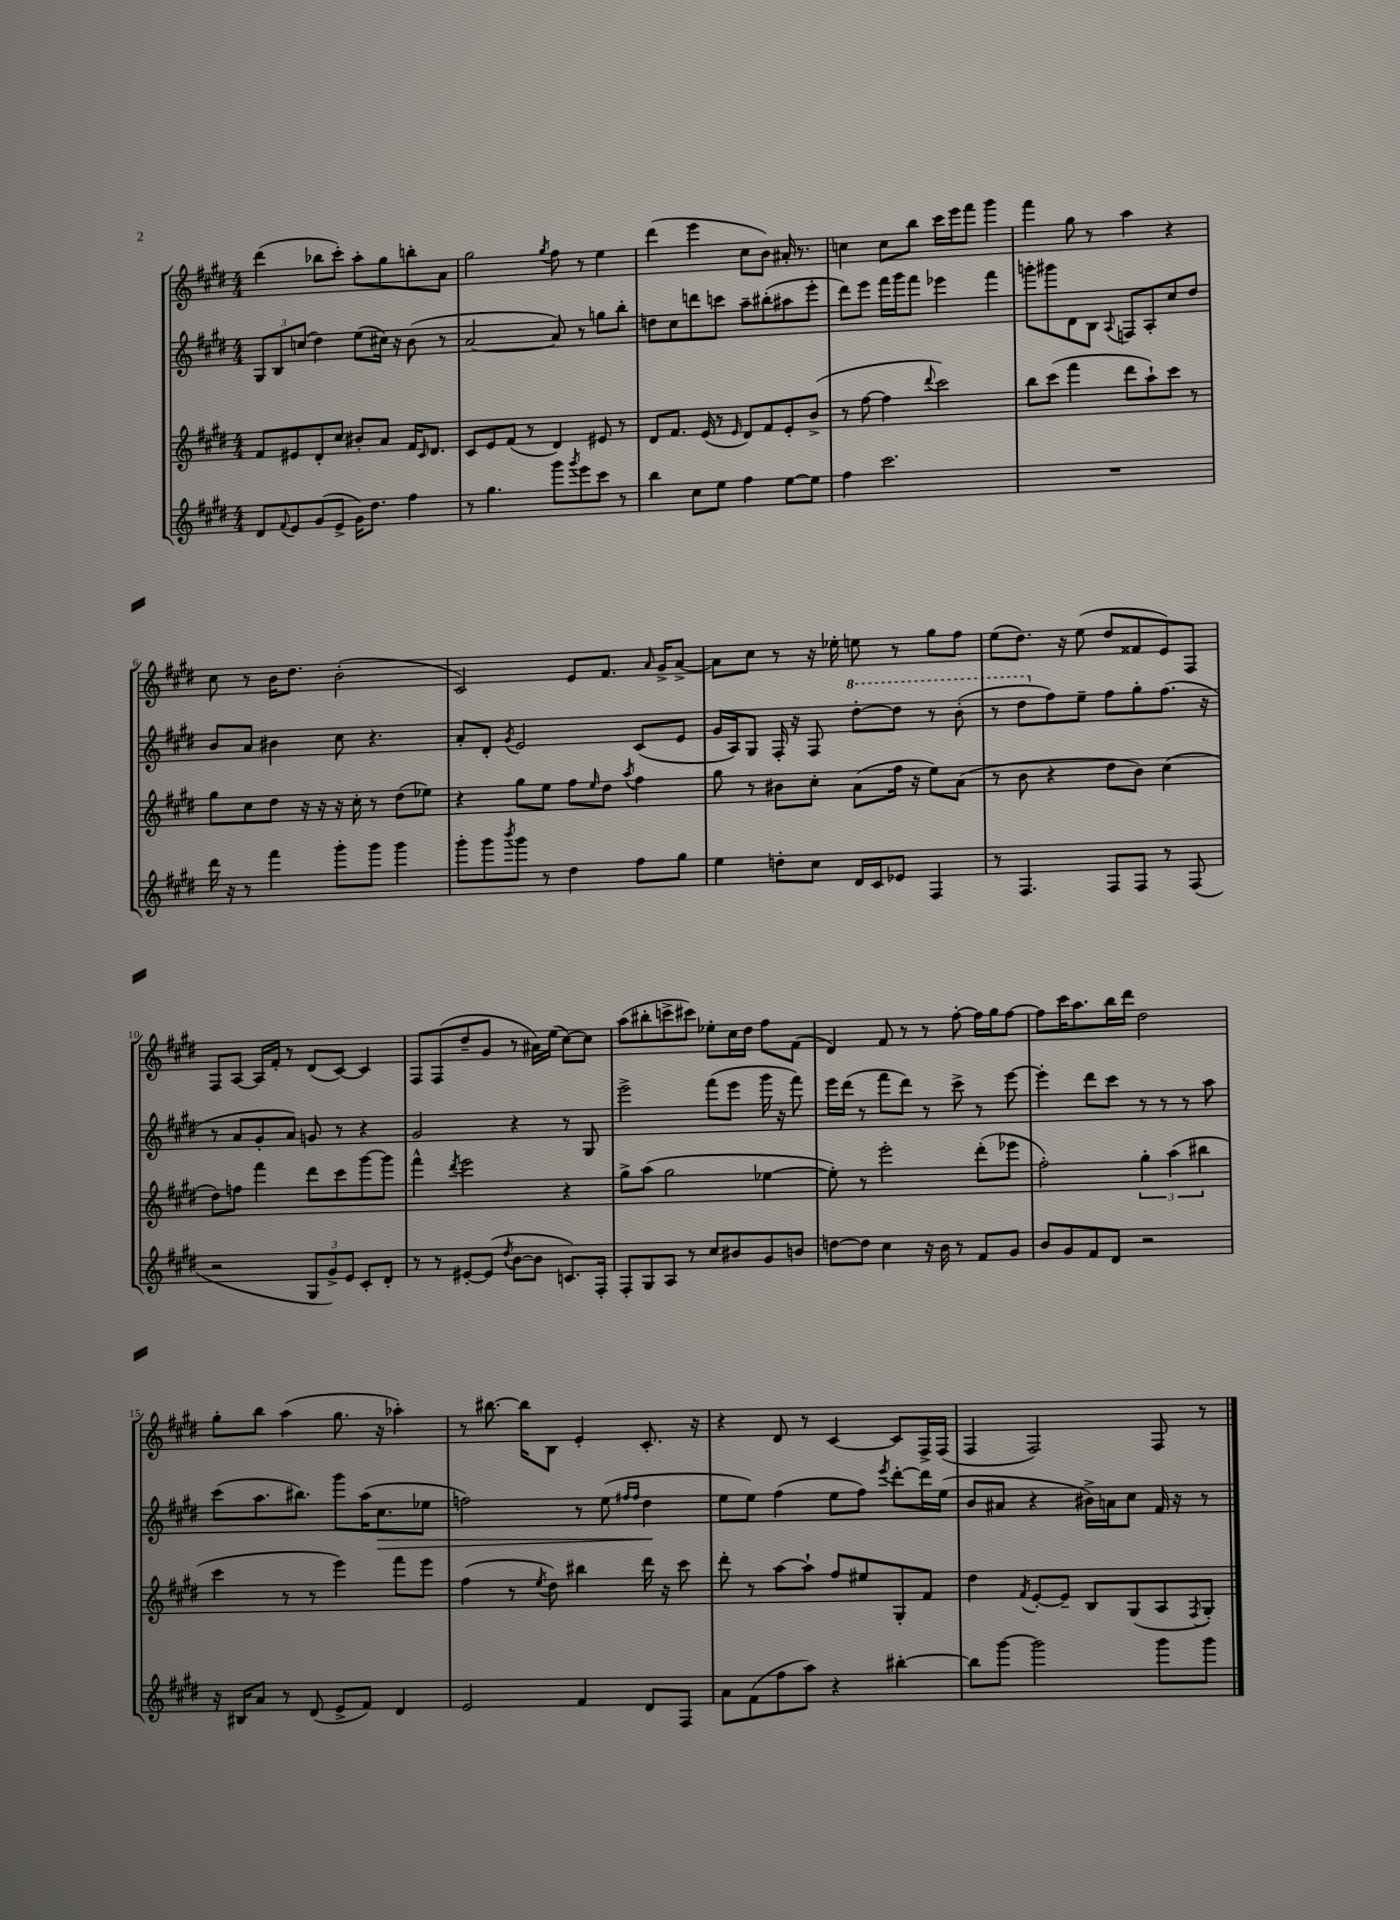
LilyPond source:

<<
\new StaffGroup <<
\new Staff = "s0" {
    \clef treble \key e \major \numericTimeSignature \time 4/4
    dis'''4( bes''8 cis'''8-.) a''8-. gis''8 b''8-. a'8 |
    gis''2 \acciaccatura { gis''8 } fis''8 r8 e''4 |
    dis'''4( e'''4 cis''8 b'8) ais'16-. r8. |
    c''4 c''8 b''8 cis'''16 e'''16 fis'''8 gis'''4 |
    fis'''4 gis''8 r8 a''4 r4 |
    cis''8 r8 b'16 dis''8. b'2-.( |
    cis'2) e'8 fis'8. \grace { a'16 } gis'16-> a'8~-> |
    a'8 cis''8 r8 r16 ees''16-. e''8 r8 gis''8 fis''8 |
    e''8( dis''8.) r16 e''8( dis''8 fisis'8 e'8) fis8 |
    fis8 a8~ a16 fis'16-. r8 dis'8( cis'8~) cis'4 |
    fis8 fis8( dis''8-- gis'8 r8 ais'16) e''16( cis''8~) cis''8 |
    a''8( bis''8-. c'''8-> cis'''8) ees''8-. cis''16 dis''16 fis''8 fis'8( |
    dis'4) fis'8 r8 r8 fis''8~-. fis''16 gis''16 fis''8~ |
    fis''8 cis'''16 a''8. b''16 dis'''16 dis''2 |
    gis''8-. b''8 a''4( gis''8. r16 aes''4-.) |
    r8 bis''8.~ bis''16 b8 e'4-. cis'8.-. r16 |
    r4 dis'8 r8 cis'4~ cis'8 fis16-> fis16( |
    fis4 fis2) fis8 r8 \bar "|." |
}
\new Staff = "s1" {
    \clef treble \key e \major \numericTimeSignature \time 4/4
    \tuplet 3/2 { gis8 b8 c''8( } dis''4) e''8( cis''16) r16 b'8( r8 |
    a'2~ a'8) r8 g''8 b''8-. |
    d''8 cis''8 d'''8 c'''8 a''8-- bis''8-.( ais''8 e'''8-. |
    dis'''8) e'''8 fis'''16 gis'''16 fis'''8 ees'''4 fis'''4 |
    g'''8-. gis'''8 dis'8 b8 \appoggiatura { a8 } f8 a8-. cis''8 dis''8 |
    b'8 a'8 bis'4 cis''8 r4. |
    a'8-. dis'8-. \acciaccatura { gis'8 } e'2 cis'8( e'8 |
    gis'16 a16) gis8 fis16-. r16 fis8 \ottava #1 dis'''8~-. dis'''8 r8 b''8-.( |
    r8 dis'''8 \ottava #0 fis''8) e''8-- fis''8 gis''8-. fis''8.( r16 |
    r8 a'8 gis'8-. a'8) g'8 r8 r4 |
    gis'2 r4 r8 gis8 |
    e'''2-> fis'''8( e'''8 gis'''16 r16 fis'''8) |
    e'''16 dis'''16( r8 fis'''8 dis'''8) r8 cis'''8-> r8 e'''8~ |
    e'''4-. dis'''8 cis'''8 r8 r8 r8 a''8 |
    cis'''8( a''8. bis''8.) gis'''8 a''16( cis''8.\> ees''8 |
    f''2) r8 e''8( \grace { fis''16 fis''16 } dis''4\! |
    e''8 e''8) fis''4( e''8 fis''8) \acciaccatura { e'''8 } dis'''8~-. dis'''16 e''16( |
    b'8 ais'8 r4 bis'16->) a'16 cis''8 fis'16 r16 r8 \bar "|." |
}
\new Staff = "s2" {
    \clef treble \key e \major \numericTimeSignature \time 4/4
    fis'8 eis'8 dis'8-. cis''8 bis'8-. a'8 fis'16 \grace { cis'16 } dis'8. |
    cis'8 e'8 fis'8( r8 dis'4) eis'8 r8 |
    dis'8 fis'8. e'16( r8 \grace { e'16 } dis'8) fis'8 e'8-. b'8->( |
    r8 fis''8~ fis''4 \appoggiatura { dis'''8 } cis'''2) |
    b''8 cis'''8( fis'''4 dis'''8 a''8-!) cis'''8 r8 |
    gis''8 cis''8 dis''8 r16 r16 r16 cis''16-. r8 dis''8( ees''8) |
    r4 gis''8 e''8 fis''8 \grace { e''16 } dis''8 \acciaccatura { a''8 } fis''4 |
    gis''8 r8 bis'8 cis''8-. a'8( fis''16 r16 e''8) a'8( |
    r8 b'8 r4 dis''8 b'8) cis''4( |
    dis''8) f''8 fis'''4 dis'''8 cis'''8 gis'''8~ gis'''8 |
    fis'''4-^ \acciaccatura { dis'''8 } e'''2 r4 |
    gis''8-> a''8( gis''2 ees''4~ |
    ees''8-.) r8 e'''2-. dis'''8-.( ees'''8 |
    fis''2-.) \tuplet 3/2 { gis''4-. a''4( bis''4 } |
    cis'''4 r8 r8 e'''4) fis'''8 e'''8 |
    fis''4( r8 \acciaccatura { e''8 } dis''8) bis''4 dis'''16 r16 cis'''8 |
    dis'''8-. r8 a''8~ a''8-! fis''8 eis''8 gis8-. fis'8 |
    dis''4 \acciaccatura { fis'8 } e'8~-. e'8-- b8 gis8( a8 \acciaccatura { fis8 } gis8-.) \bar "|." |
}
\new Staff = "s3" {
    \clef treble \key e \major \numericTimeSignature \time 4/4
    dis'8 \appoggiatura { fis'8 } e'8 gis'8( e'8-> gis'16) dis''8. fis''4 |
    r8 gis''4. gis'''8 \acciaccatura { gis'''8 } e'''8 cis'''8 r8 |
    b''4 cis''8 e''8 fis''4 e''8~ e''8 |
    fis''4 cis'''2. |
    R1 |
    dis'''16 r16 r8 fis'''4 gis'''8-. gis'''8 gis'''4 |
    gis'''8-. gis'''8 \acciaccatura { b'''8 } gis'''8 r8 dis''4 fis''8 gis''8 |
    e''4 d''8-. cis''8 dis'16 cis'16 ees'8 fis4 |
    r8 fis4. fis8 fis8 r8 fis8( |
    r2 \tuplet 3/2 { gis8 gis'8->) e'8 } cis'8-. dis'8-. |
    r8 r8 eis'8~-. eis'8( \acciaccatura { dis''8 } b'8~ b'8 c'8.) fis16-. |
    fis8-. gis8 a8 r8 cis''8 bis'8 gis'8 b'8 |
    d''8~ d''8 cis''4 r16 b'16 r8 fis'8 gis'8 |
    b'8 gis'8 fis'8 dis'8 r2 |
    r16 bis16 a'8 r8 dis'8( e'8-> fis'8) dis'4 |
    e'2 fis'4 dis'8 fis8 |
    a'8 fis'8( fis''8 a''8) r4 bis''4~-. |
    bis''8 gis'''8~ gis'''2 gis'''8 gis'''8 \bar "|." |
}
>>
>>
